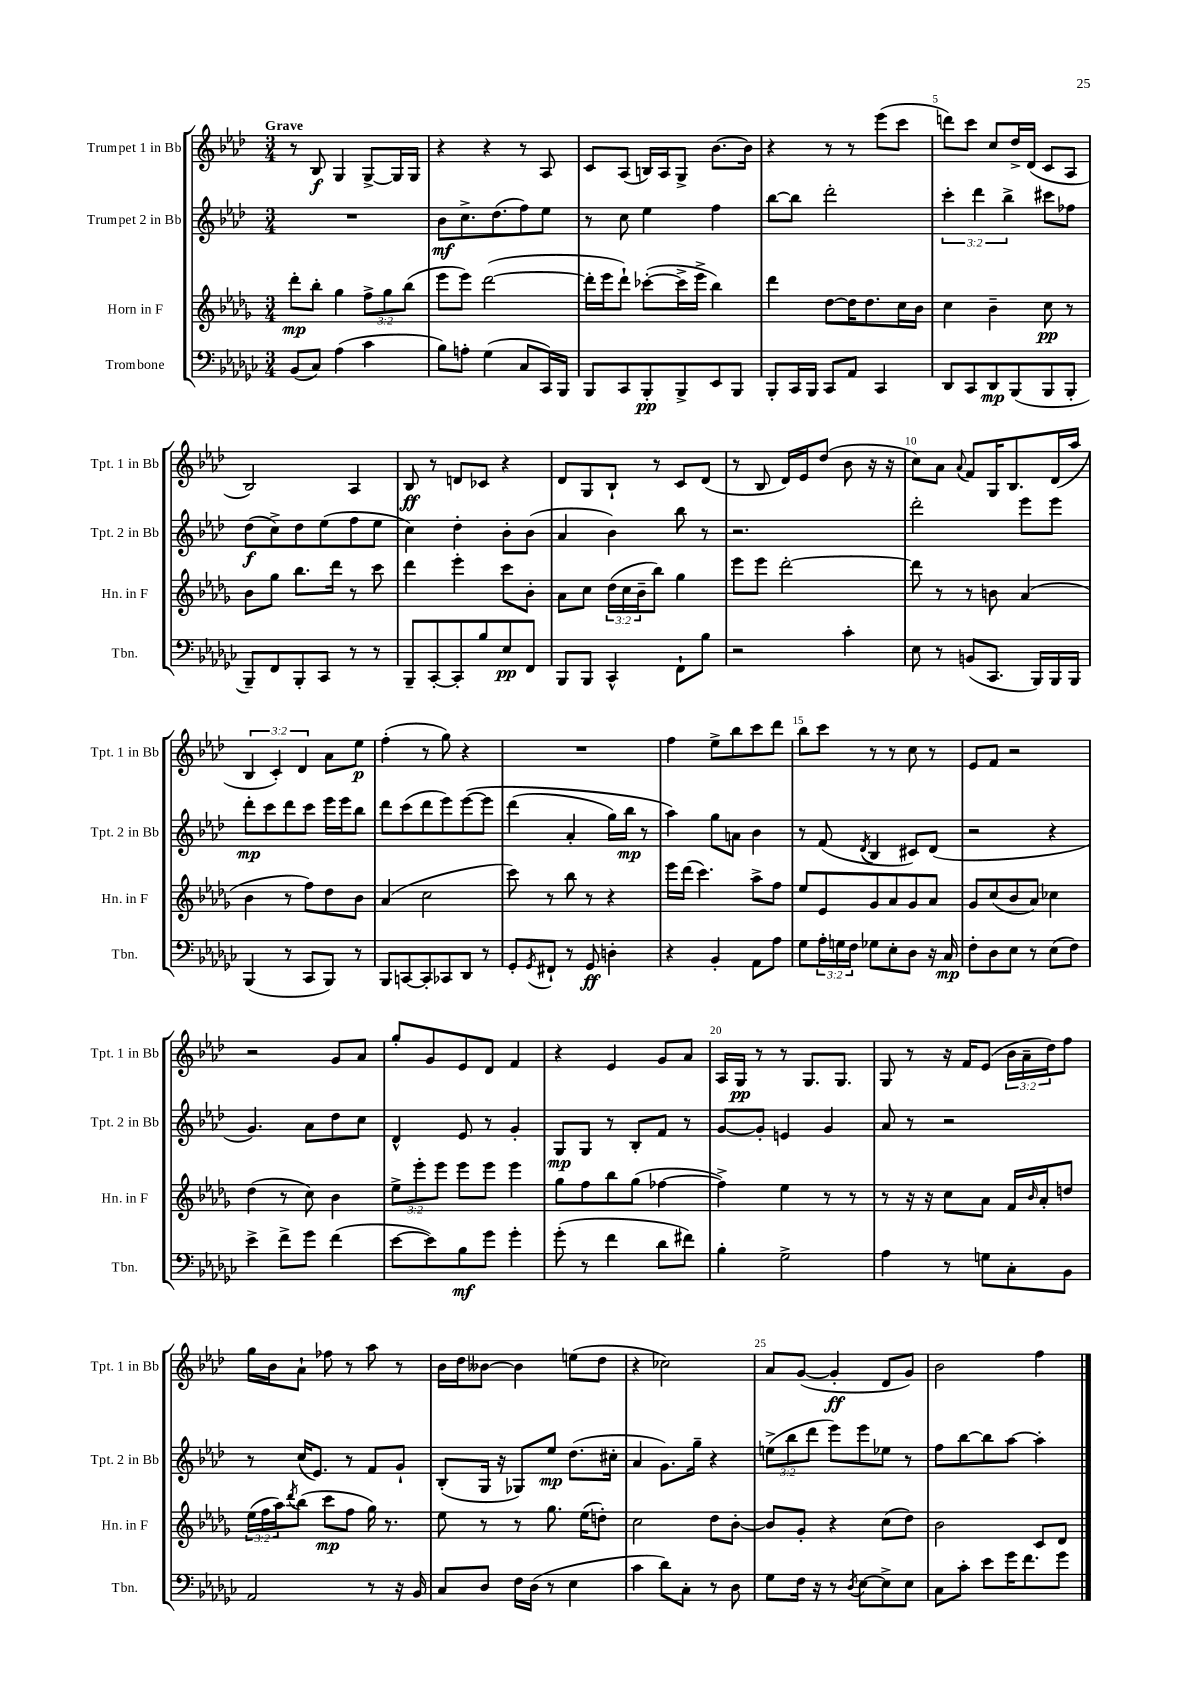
<<
\new StaffGroup <<
\new Staff = "s0" \with { instrumentName = "Trumpet 1 in Bb" shortInstrumentName = "Tpt. 1 in Bb" } {
    \clef treble \key aes \major \numericTimeSignature \time 3/4 \override Staff.TupletNumber.text = #tuplet-number::calc-fraction-text \tempo "Grave"
    r8 bes8\f g4 g8~-> g16 g16 |
    r4 r4 r8 aes8 |
    c'8 aes8( b16) aes16 g8-> bes'8.~ bes'16 |
    r4 r8 r8 ees'''8( c'''8 |
    d'''8) c'''8 c''8 des''16-> des'16( c'8 aes8 |
    bes2) aes4 |
    bes8\ff r8 d'8 ces'8 r4 |
    des'8 g8 bes8-! r8 c'8 des'8( |
    r8 bes8 des'16) ees'16 des''8( bes'8 r16 r16 |
    c''8) aes'8 \appoggiatura { aes'8 } f'8 g16 bes8. des'16( aes''16 |
    \tuplet 3/2 { bes4 c'4-.) des'4 } aes'8 ees''8\p |
    f''4-.( r8 g''8) r4 |
    R2. |
    f''4 ees''8-> bes''8 c'''8 des'''8 |
    bes''8 c'''8 r8 r8 c''8 r8 |
    ees'8 f'8 r2 |
    r2 g'8 aes'8 |
    g''8-. g'8 ees'8 des'8 f'4 |
    r4 ees'4 g'8 aes'8 |
    aes16 g16\pp r8 r8 g8. g8. |
    g8 r8 r16 f'16 ees'8( \tuplet 3/2 { bes'16 aes'16-- des''16) } f''8 |
    g''16 bes'16 aes'8-! fes''8 r8 aes''8 r8 |
    bes'16 des''16 beses'8~ beses'4 e''8( des''8 |
    r4 ces''2) |
    aes'8 g'8~( g'4-.\ff des'8 g'8) |
    bes'2 f''4 \bar "|." |
}
\new Staff = "s1" \with { instrumentName = "Trumpet 2 in Bb" shortInstrumentName = "Tpt. 2 in Bb" } {
    \clef treble \key aes \major \numericTimeSignature \time 3/4 \override Staff.TupletNumber.text = #tuplet-number::calc-fraction-text
    R2. |
    bes'8\mf c''8.-> des''8.( f''8) ees''8 |
    r8 c''8 ees''4 f''4 |
    bes''8~ bes''8 des'''2-. |
    \tuplet 3/2 { c'''4-. des'''4 bes''4-> } cis'''8 fes''8 |
    des''8\f( c''8->) des''8 ees''8( f''8 ees''8 |
    c''4) des''4-. bes'8-. bes'8( |
    aes'4 bes'4) bes''8 r8 |
    r2. |
    des'''2-. ees'''8 ees'''8 |
    des'''8-.\mp c'''8 des'''8 c'''8 ees'''16 ees'''16 bes''8 |
    des'''8 c'''8( des'''8 ees'''8) ees'''8~\( ees'''8 |
    des'''4( aes'4-. g''16) bes''16\mp r8 |
    aes''4\) g''8 a'8 bes'4 |
    r8 f'8( \acciaccatura { des'8 } bes4 cis'8) des'8( |
    r2 r4 |
    g'4.) aes'8 des''8 c''8 |
    des'4-^ ees'8 r8 g'4-. |
    g8\mp g8 r8 bes8-. f'8 r8 |
    g'8~ g'8-. e'4 g'4 |
    aes'8 r8 r2 |
    r8 c''16( ees'8.) r8 f'8 g'8-! |
    bes8-.( g16 r16 ges8) ees''8\mp des''8.( cis''16-. |
    aes'4 g'8.) g''16-- r4 |
    \tuplet 3/2 { e''8->( bes''8 des'''8 } ees'''8) ees'''8 ees''8 r8 |
    f''8 bes''8~ bes''8 aes''8~ aes''4-. \bar "|." |
}
\new Staff = "s2" \with { instrumentName = "Horn in F" shortInstrumentName = "Hn. in F" } {
    \clef treble \key des \major \numericTimeSignature \time 3/4 \override Staff.TupletNumber.text = #tuplet-number::calc-fraction-text
    des'''8-.\mp bes''8-. ges''4 \tuplet 3/2 { f''8-> ges''8 bes''8( } |
    ees'''8 ees'''8) des'''2~( |
    des'''16-. ees'''16 des'''8-!) ces'''8~-.( ces'''16-> ees'''16-> bes''4) |
    des'''4 des''8~ des''16 des''8. c''16 bes'16 |
    c''4 bes'4-- c''8\pp r8 |
    bes'8 ges''8 bes''8. des'''16 r8 c'''8 |
    des'''4 ees'''4-. c'''8 bes'8-. |
    aes'8 c''8 \tuplet 3/2 { des''16( c''16 bes'16-- } bes''8) ges''4 |
    ees'''8 ees'''8 des'''2~-. |
    des'''8 r8 r8 b'8 aes'4( |
    bes'4 r8 f''8) des''8 bes'8 |
    aes'4( c''2 |
    c'''8) r8 bes''8 r8 r4 |
    ees'''16 des'''16( c'''4.) aes''8-> f''8 |
    ees''8 ees'8 ges'8 aes'8 ges'8 aes'8 |
    ges'8 c''8( bes'8 aes'8) ces''4 |
    des''4( r8 c''8) bes'4 |
    \tuplet 3/2 { ees''8-> ees'''8-. ees'''8 } ees'''8 ees'''8 ees'''4 |
    ges''8 f''8 bes''8 ges''8( fes''4~ |
    fes''4->) ees''4 r8 r8 |
    r8 r16 r16 c''8 aes'8 f'16 \grace { bes'16 } aes'16-. d''8 |
    \tuplet 3/2 { ees''16( f''16 aes''16) } \acciaccatura { des'''8 } bes''8( c'''8\mp f''8 ges''16) r8. |
    ees''8 r8 r8 ges''8. ees''16( d''8-.) |
    c''2 des''8 bes'8~-. |
    bes'8 ges'8-. r4 c''8( des''8) |
    bes'2 c'8 des'8 \bar "|." |
}
\new Staff = "s3" \with { instrumentName = "Trombone" shortInstrumentName = "Tbn." } {
    \clef bass \key ges \major \numericTimeSignature \time 3/4 \override Staff.TupletNumber.text = #tuplet-number::calc-fraction-text
    bes,8( ces8) aes4( ces'4 |
    bes8) a8-. ges4( ces8 ces,16) bes,,16 |
    bes,,8 ces,8 bes,,8-.\pp bes,,8-> ees,8 bes,,8 |
    bes,,8-. ces,16 bes,,16 ces,8 aes,8 ces,4 |
    des,8 ces,8 des,8\mp bes,,8( bes,,8 bes,,8-. |
    bes,,8--) f,8 bes,,8-. ces,8 r8 r8 |
    bes,,8-- ces,8~-. ces,8-. bes8 ees8\pp f,8 |
    bes,,8 bes,,8 ces,4-^ f,8-! bes8 |
    r2 ces'4-. |
    ees8 r8 b,8( ces,8. bes,,16) bes,,16 bes,,16 |
    bes,,4( r8 ces,8 bes,,8) r8 |
    bes,,8 c,8~ c,8-. ces,8 des,8 r8 |
    ges,8-. \acciaccatura { ges,8 } fis,8-! r8 ges,8\ff d4-. |
    r4 bes,4-. aes,8 aes8 |
    ges8 \tuplet 3/2 { aes16-. g16 f16 } ges8 ees8-. des8 r16 ces16\mp |
    f8-. des8 ees8 r8 ees8( f8) |
    ees'4-> f'8-> ges'8 f'4( |
    ees'8~ ees'8) bes8\mf ges'8 ges'4-. |
    ges'8-.( r8 f'4 des'8 fis'8) |
    bes4-. ges2-> |
    aes4 r8 g8 ces8-. bes,8 |
    aes,2 r8 r16 bes,16 |
    ces8 des8 f16 des16( r8 ees4 |
    ces'4 des'8) ces8-. r8 des8 |
    ges8 f16 r16 r8 \acciaccatura { des8 } ees8~ ees8-> ees8 |
    ces8 ces'8-. ees'8 ges'16 f'8. ges'8 \bar "|." |
}
>>
>>
\layout { \context { \Score \override BarNumber.break-visibility = ##(#f #t #t) barNumberVisibility = #(every-nth-bar-number-visible 5) } }
